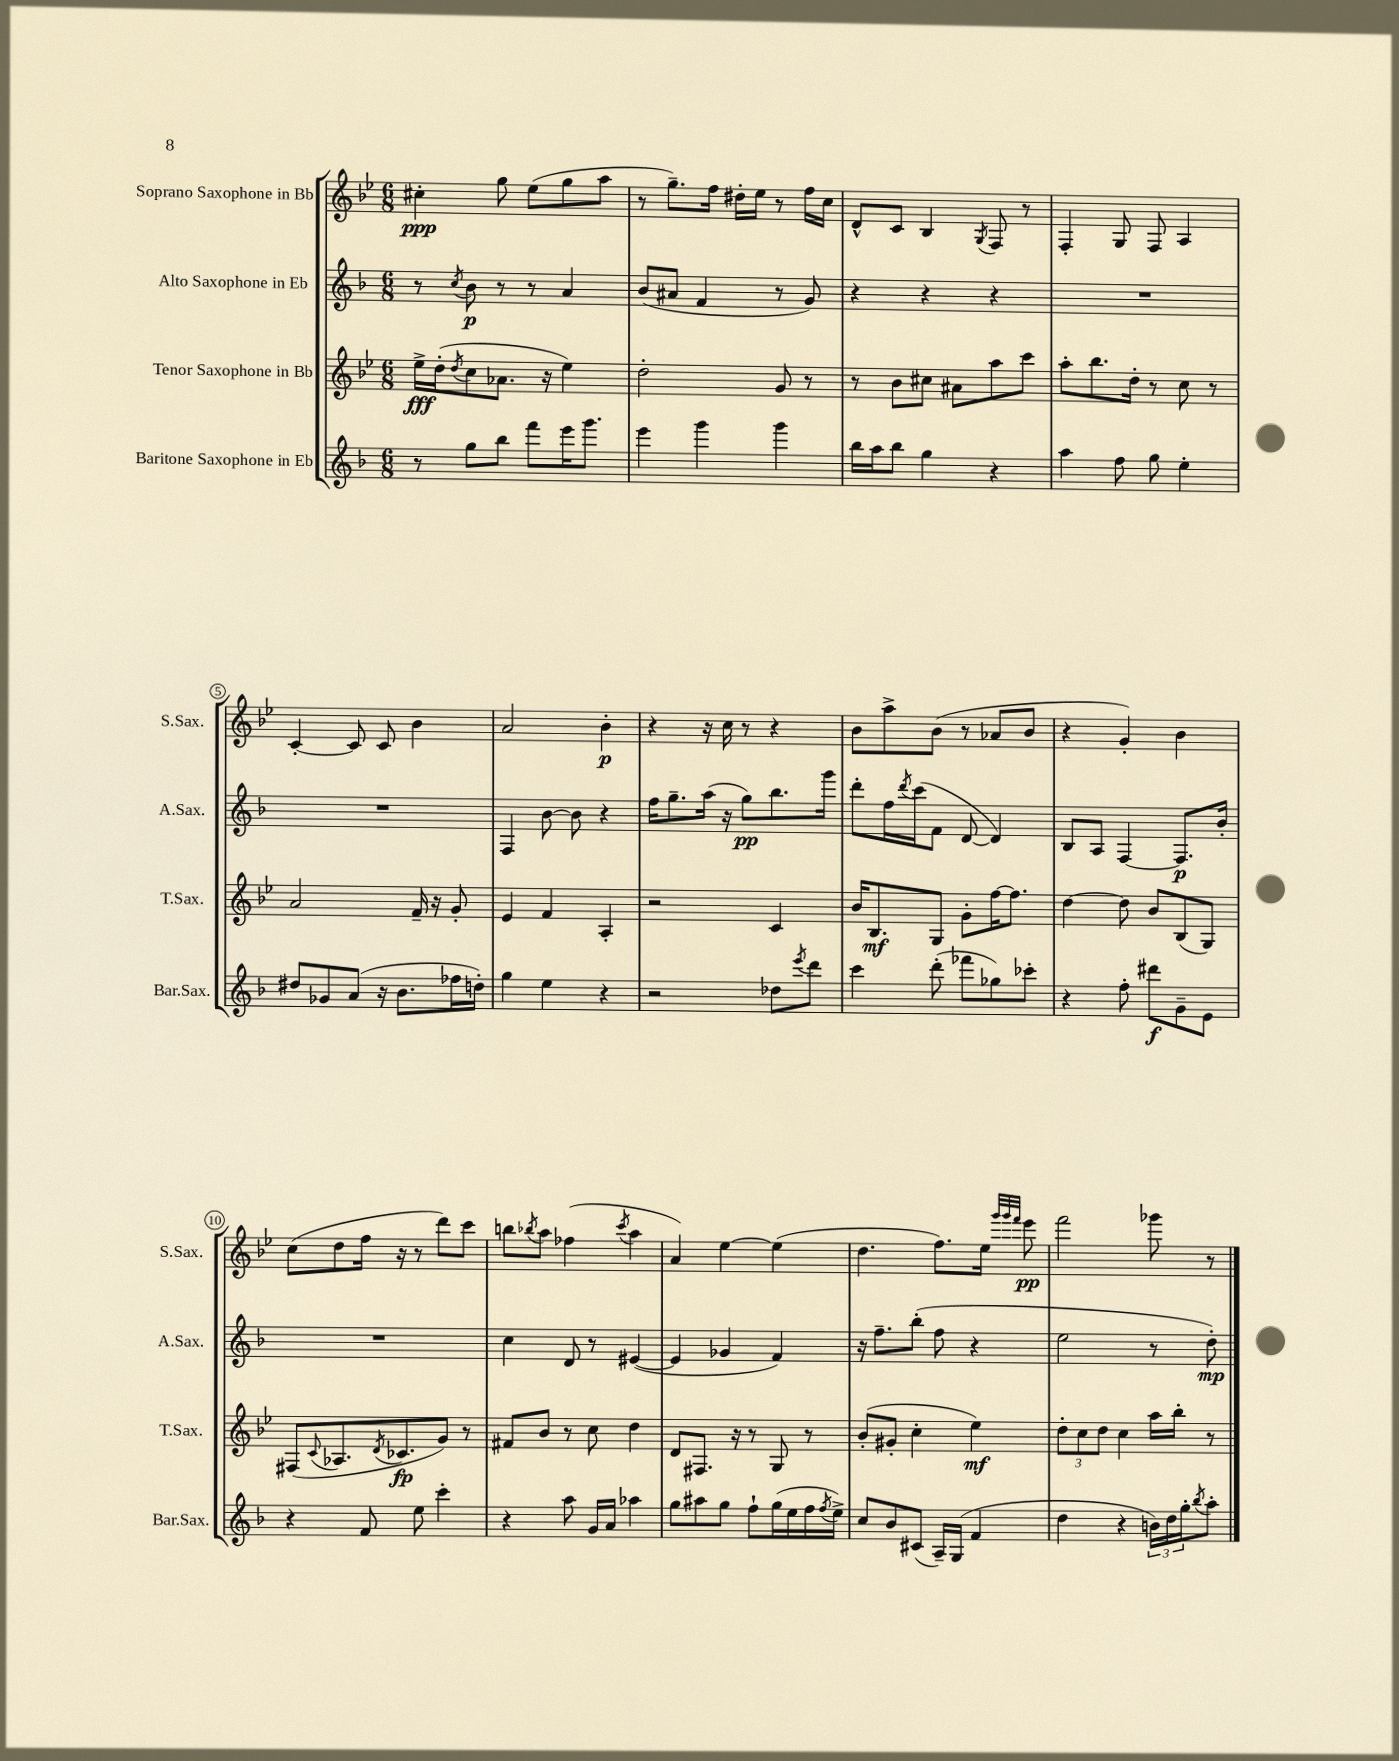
<<
\new StaffGroup <<
\new Staff = "s0" \with { instrumentName = "Soprano Saxophone in Bb" shortInstrumentName = "S.Sax." } {
    \clef treble \key bes \major \numericTimeSignature \time 6/8
    cis''4-.\ppp g''8 ees''8( g''8 a''8 |
    r8 g''8.--) f''16 dis''16-. ees''16 r8 f''16 c''16 |
    d'8-^ c'8 bes4 \acciaccatura { g8 } f8 r8 |
    f4-. g8 f8 a4 |
    c'4~-. c'8 c'8 bes'4 |
    a'2 bes'4-.\p |
    r4 r16 c''16 r8 r4 |
    bes'8 a''8-> bes'8( r8 aes'8 bes'8 |
    r4 g'4-.) bes'4 |
    c''8( d''8 f''16 r16 r8 d'''8) c'''8 |
    b''8 \acciaccatura { bes''8 } a''8 fes''4( \acciaccatura { c'''8 } a''4 |
    a'4) ees''4~ ees''4( |
    d''4. f''8.) ees''16 \grace { g'''32 g'''32 f'''32 } ees'''8\pp |
    f'''2 ges'''8 r8 \bar "|." |
}
\new Staff = "s1" \with { instrumentName = "Alto Saxophone in Eb" shortInstrumentName = "A.Sax." } {
    \clef treble \key f \major \numericTimeSignature \time 6/8
    r8 \acciaccatura { c''8 } bes'8\p r8 r8 a'4 |
    bes'8( ais'8 f'4 r8 g'8) |
    r4 r4 r4 |
    R2. |
    R2. |
    f4 bes'8~ bes'8 r4 |
    f''16 g''8.-- a''16( r16 g''8\pp) bes''8. g'''16 |
    d'''8-. f''16 \acciaccatura { d'''8 } c'''16( f'8 d'8~ d'4) |
    bes8 a8 f4~ f8.\p bes'16-. |
    R2. |
    c''4 d'8 r8 eis'4~( |
    eis'4 ges'4 f'4) |
    r16 f''8.-- bes''8-.( f''8 r4 |
    e''2 r8 d''8-.\mp) \bar "|." |
}
\new Staff = "s2" \with { instrumentName = "Tenor Saxophone in Bb" shortInstrumentName = "T.Sax." } {
    \clef treble \key bes \major \numericTimeSignature \time 6/8
    ees''16->\fff d''16-.( \acciaccatura { d''8 } c''8 aes'8. r16 ees''4) |
    d''2-. g'8 r8 |
    r8 bes'8 cis''8 ais'8 a''8 c'''8 |
    a''8-. bes''8. d''16-. r8 c''8 r8 |
    a'2 f'16-- r16 g'8-. |
    ees'4 f'4 a4-. |
    r2 c'4 |
    bes'16 bes8.\mf g8 g'8-. f''16~ f''8. |
    d''4~ d''8 bes'8 bes8( g8) |
    fis8( \appoggiatura { c'8 } aes8. \acciaccatura { d'8 } ces'8.\fp g'8) r8 |
    fis'8 bes'8 r8 c''8 d''4 |
    d'8 fis8. r16 r8 g8 r8 |
    bes'8-.( gis'8-. c''4-. ees''4\mf) |
    \tuplet 3/2 { d''8-. c''8 d''8 } c''4 a''16 bes''16-. r8 \bar "|." |
}
\new Staff = "s3" \with { instrumentName = "Baritone Saxophone in Eb" shortInstrumentName = "Bar.Sax." } {
    \clef treble \key f \major \numericTimeSignature \time 6/8
    r8 g''8 bes''8 f'''8 e'''16 g'''8. |
    e'''4 g'''4 g'''4 |
    bes''16 a''16 bes''8 g''4 r4 |
    a''4 f''8 g''8 e''4-. |
    dis''8 ges'8 a'8( r16 bes'8. fes''16 d''16-.) |
    g''4 e''4 r4 |
    r2 des''8 \acciaccatura { e'''8 } d'''8 |
    c'''4 d'''8-.( fes'''8 ges''8) ces'''8-. |
    r4 f''8-. dis'''8\f g'8-- e'8 |
    r4 f'8 e''8 c'''4-. |
    r4 a''8 g'16 a'16 aes''4 |
    g''8 ais''8 g''8 f''8-! g''16( e''16 f''16 \acciaccatura { f''8 } e''16->) |
    c''8 bes'8 cis'8( a16--) g16( f'4 |
    d''4 r4 \tuplet 3/2 { b'16) d''16 g''16-. } \acciaccatura { bes''8 } a''8-. \bar "|." |
}
>>
>>
\layout { \context { \Score \override BarNumber.stencil = #(make-stencil-circler 0.1 0.3 ly:text-interface::print) } }
